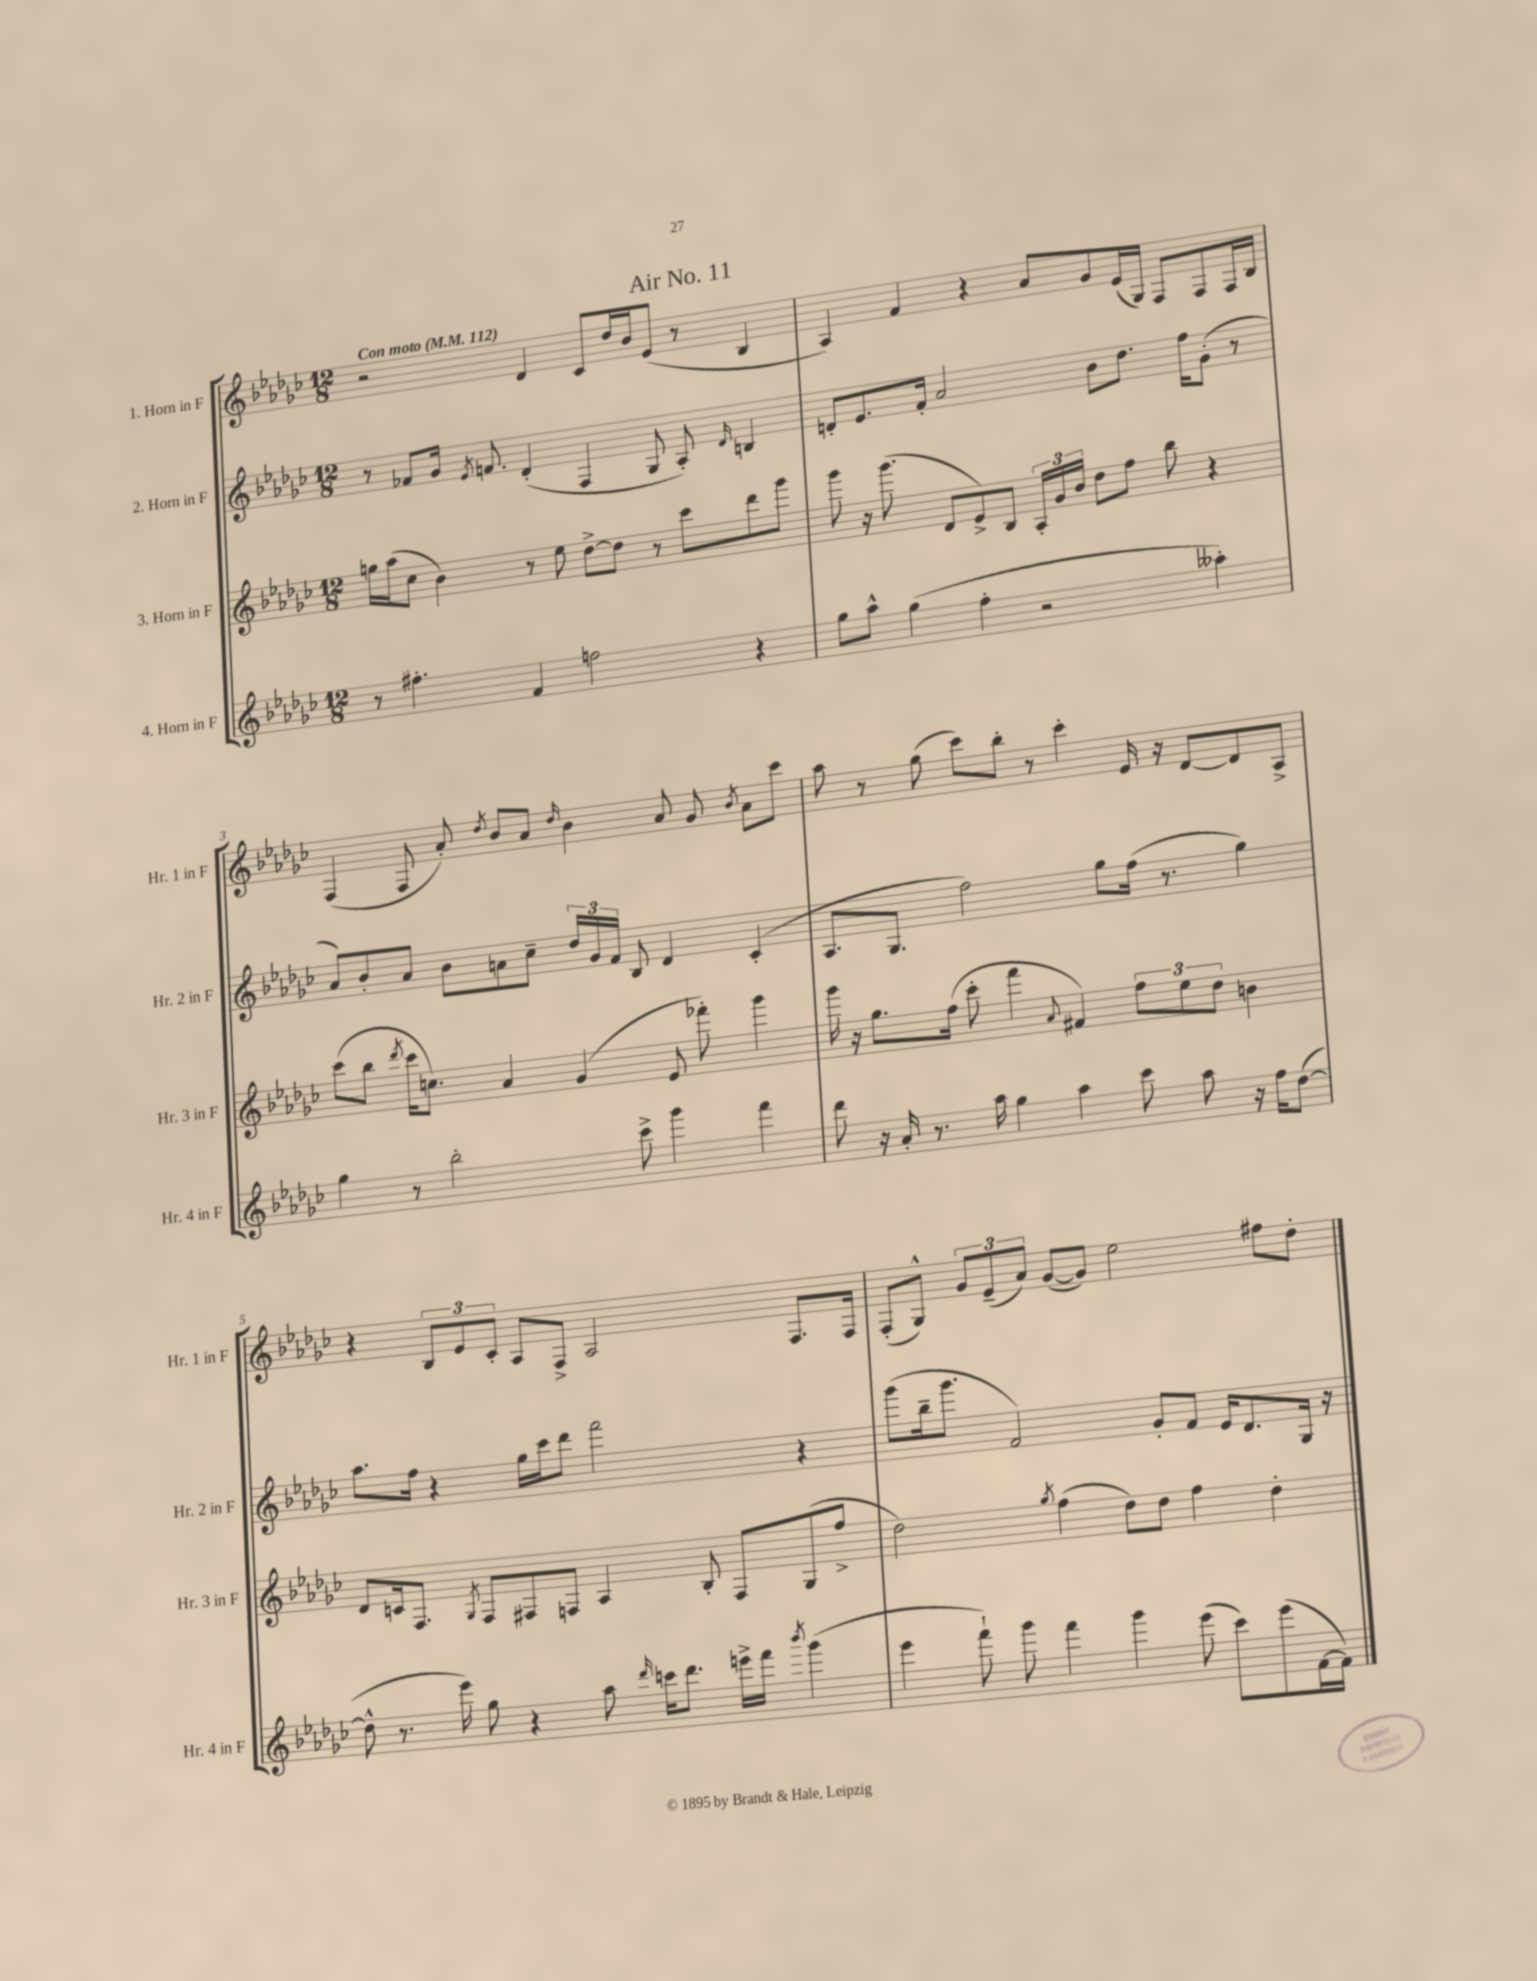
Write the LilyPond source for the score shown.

\header { title = "Air No. 11" }
<<
\new StaffGroup <<
\new Staff = "s0" \with { instrumentName = "1. Horn in F" shortInstrumentName = "Hr. 1 in F" } {
    \clef treble \key ges \major \numericTimeSignature \time 12/8 \tempo "Con moto" 4 = 112
    \autoBeamOff r2 des'4 ces'8[ des''16 bes'16 ees'8]( r8 bes4 |
    aes4) f'4 r4 aes'8[ ges'8 ees'16( ges16]) f8[ f8 f16 bes16] |
    f4( f8 aes'8-.) \acciaccatura { des''8 } bes'8[ aes'8] \grace { des''16 } bes'4 aes'8 ges'8 \acciaccatura { bes'8 } aes'8[ ces'''8] |
    aes''8 r8 ges''8( ces'''8[) bes''8]-. r8 ces'''4-. ees'16 r16 des'8[~ des'8 aes8]-> |
    r4 \tuplet 3/2 { bes8[ ees'8 ces'8]-. } aes8[ f8]-> aes2 f8.[ f16] |
    f8[-.( ges8]-^) \tuplet 3/2 { ges'8[ ees'8--( aes'8]) } ges'8[~( ges'8]) ees''2 fis''8[ des''8]-. \bar "|." |
}
\new Staff = "s1" \with { instrumentName = "2. Horn in F" shortInstrumentName = "Hr. 2 in F" } {
    \clef treble \key ges \major \numericTimeSignature \time 12/8
    \autoBeamOff r8 fes'8[ ges'16] \acciaccatura { ees'8 } f'8. des'4-.( f4 ges8 aes8-.) \grace { des'16 } b4 |
    d'8[-. ees'8. f'16]-. aes'2 bes'8[ des''8.] f''16[ ges'8]-.( r8 |
    aes'8[) bes'8-. aes'8] bes'8[ a'8 ces''8]-- \tuplet 3/2 { des''16[ ges'16 f'16] } bes8 des'4 ces'4-.( |
    aes8.[ ges8.] f''2) ges''8[ f''16]( r8. ges''4) |
    aes''8.[ f''16] r4 ges''16[ ces'''16 des'''8] f'''2 r4 |
    ges'''8[( bes''16-- ges'''8.] f'2) ges'8[-. f'8] ees'16[ des'8. ges16] r16 \bar "|." |
}
\new Staff = "s2" \with { instrumentName = "3. Horn in F" shortInstrumentName = "Hr. 3 in F" } {
    \clef treble \key ges \major \numericTimeSignature \time 12/8
    \autoBeamOff g''16[ aes''16( ces''8] bes'4) r8 ees''8 des''8[~-> des''8] r8 ces'''8[ des'''8 ges'''8] |
    ges'''8 r16 ges'''8.( des'8[ ees'8->) bes8] \tuplet 3/2 { aes16[-. ges'16 bes'16] } des''8[ f''8] bes''8 r4 |
    ces'''8[( bes''8] \acciaccatura { des'''8 } ces'''16[ c''8.]) aes'4 ges'4( ees'8 fes'''8-.) ges'''4 |
    ges'''16 r16 ges''8.[ f''16]( ces'''8-. f'''4 \appoggiatura { aes'8 } fis'4) \tuplet 3/2 { f''8[ ees''8 des''8] } b'4 |
    des'8[ c'16 f8.] \acciaccatura { ges8 } f8[ fis8 f8] aes4 bes8-. f8[ ges8( f''8]-> |
    des''2) \acciaccatura { ges''8 } f''4( des''8[) des''8] f''4 des''4-. \bar "|." |
}
\new Staff = "s3" \with { instrumentName = "4. Horn in F" shortInstrumentName = "Hr. 4 in F" } {
    \clef treble \key ges \major \numericTimeSignature \time 12/8
    \autoBeamOff r8 fis''4.-. f'4 f''2 r4 |
    ges''8[ aes''8]-^ ges''4( f''4-. r2 aeses''4-.) |
    ges''4 r8 bes''2-. ces'''8-> ges'''4 f'''4 |
    des'''8 r16 aes'16-. r8. aes''16 ges''4 aes''4 ces'''8 aes''8 r16 f''16[ des''8]~( |
    des''8-^ r8. ees'''16) ges''8 r4 aes''8 \grace { des'''16 } c'''16[ des'''8.] e'''16[-> f'''16] \acciaccatura { bes'''8 } ges'''4( |
    ees'''4 f'''8-!) ges'''8 f'''4 ges'''4 ees'''8( ces'''8[) ees'''8( f'16~ f'16]) \bar "|." |
}
>>
>>
